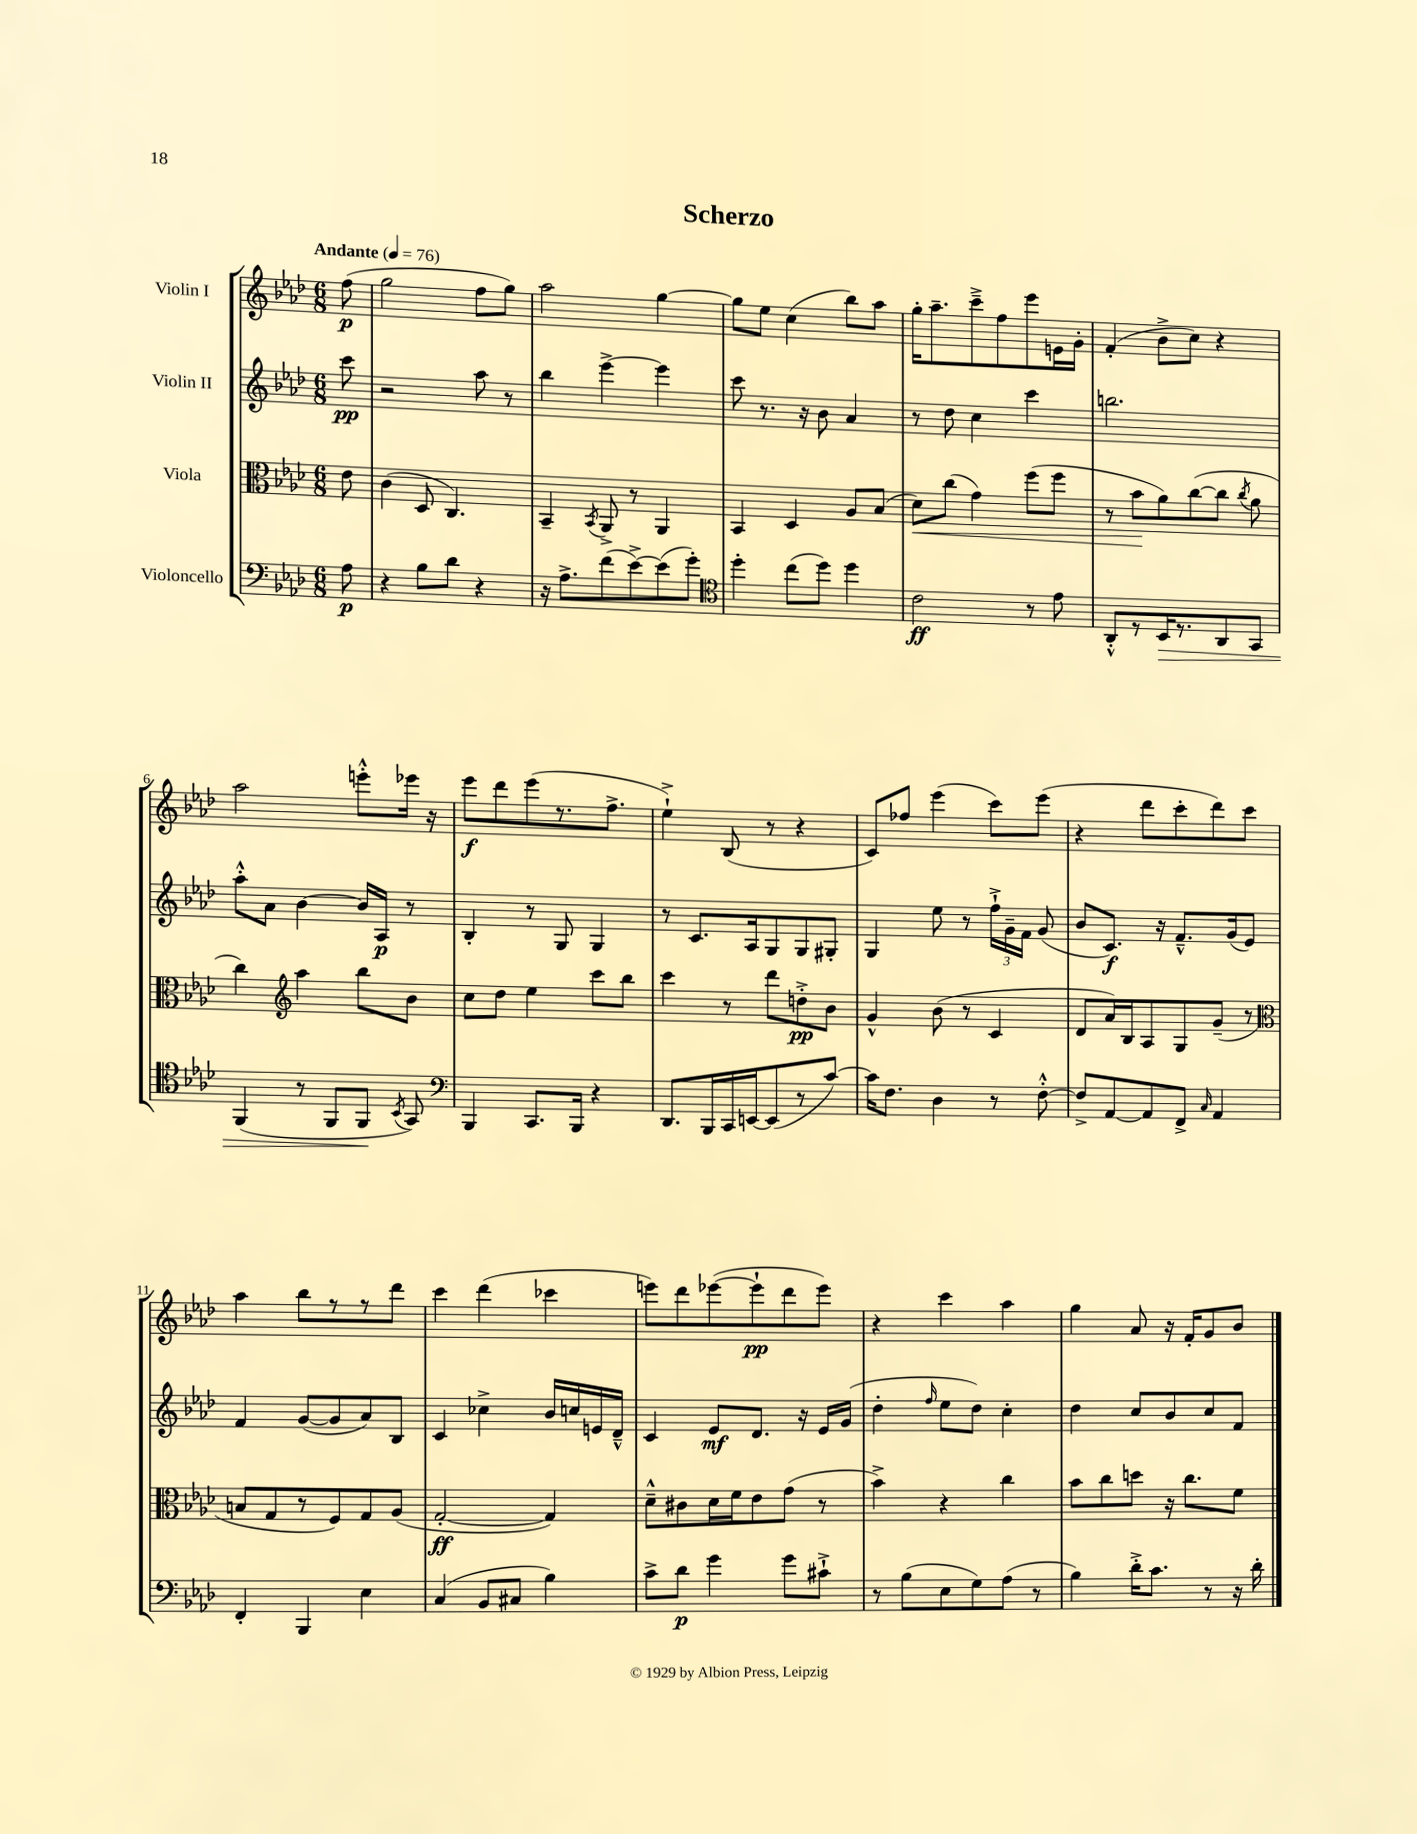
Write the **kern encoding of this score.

**kern	**kern	**kern	**kern
*staff4	*staff3	*staff2	*staff1
*clefF4	*clefC3	*clefG2	*clefG2
*k[b-e-a-d-]	*k[b-e-a-d-]	*k[b-e-a-d-]	*k[b-e-a-d-]
*M6/8	*M6/8	*M6/8	*M6/8
*MM76	*MM76	*MM76	*MM76
8A-	8e-	8ccc	(8ff
=	=	=	=
4r	(4c	2r	2gg
8B-	8D-	.	.
8d-	4.C)	.	.
4r	.	8aa-	8ff
.	.	8r	8gg)
=	=	=	=
16r	4BB-~	4bb-	2aa-
8.A-^	.	.	.
.	8qBB-	.	.
(8f	8AA-^	[4eee-^	.
[8e-^)	8r	.	.
(8e-]	4AA-	4eee-]	[4gg
8g')	.	.	.
=	=	=	=
*clefC4	*	*	*
4dd-'	4BB-	8ccc	8gg]
.	.	8.r	8ee-
(8cc	4D-	.	(4cc
.	.	16r	.
8dd-)	.	8b-	.
4dd-	8A-	4a-	8bb-)
.	(8B-	.	8aa-
=	=	=	=
2c	8d-)	8r	16gg'
.	.	.	8.aa-~
.	(8cc	8dd-	.
.	4g)	4cc	8ccc~^
.	.	.	8ff
8r	(8ff	4ccc	8eee-
8e-	8ff	.	16e
.	.	.	16g'
=	=	=	=
8AA-'^^	8r	2.bb	(4f'
8r	8b-	.	.
16BB-	8a-)	.	8b-^
8.r	.	.	.
.	([8cc	.	8cc)
8AA-	8cc]	.	4r
.	8qcc	.	.
8GG	8a-	.	.
=	=	=	=
(4FF	4cc)	8aa-'^^	2aa-
.	.	8a-	.
*	*clefG2	*	*
8r	4aa-	[4b-	.
8FF	.	.	.
8FF	8bb-	16b-]	8eee'^^
.	.	16A-	.
8qBB-	.	.	.
8GG)	8b-	8r	16eee-
.	.	.	16r
=	=	=	=
*clefF4	*	*	*
4BBB-	8cc	4B-'	8eee-
.	8dd-	.	8ddd-
8.CC	4ee-	8r	(8eee-
.	.	8G	8.r
16BBB-	.	.	.
4r	8ccc	4G	.
.	.	.	8.ff^
.	8bb-	.	.
=	=	=	=
8.DD-	4ccc	8r	4ee-`^)
.	.	8.c	.
16BBB-	.	.	.
16CC	8r	.	(8B-
[16EE	.	16A-	.
(8EE]	8ddd-	8G	8r
8r	8dd'^	8G	4r
[8c)	8b-	8G#'	.
=	=	=	=
16c]	4g^^	4G	8c)
8.F	.	.	.
.	.	.	8ff-
4D-	(8b-	8ee-	(4eee-
.	8r	8r	.
8r	4c	24ff`^	8ccc)
.	.	24g~	.
.	.	24f	.
[8F'^^	.	(8g	(8eee-
=	=	=	=
8F^]	8d-	8b-	4r
[8AA-	16a-)	8.c)	.
.	16B-	.	.
8AA-]	8A-	.	8ddd-
.	.	16r	.
8FF^	8G	8.f~^^	8ccc'
16qqC	.	.	.
4AA-	(8g~	.	8ddd-)
.	.	(16g	.
.	8r	8e-)	8ccc
=	=	=	=
*	*clefC3	*	*
4FF'	8B	4f	4aa-
.	8G	.	.
4BBB-	8r	([8g	8bb-
.	8F)	8g]	8r
4E-	8G	8a-)	8r
.	(8A-	8B-	8ddd-
=	=	=	=
(4C	[2G'	4c	4ccc
8BB-	.	4cc-^	(4ddd-
8C#	.	.	.
4B-)	4G])	16b-	4ccc-
.	.	16cc	.
.	.	16e	.
.	.	16d-~^^	.
=	=	=	=
8c^	8d-~^^	4c	8eee)
8d-	8c#	.	8ddd-
4g	16d-	8e-	([8eee-
.	16f	.	.
.	8e-	8.d-	8eee-`]
8g	(8g	.	8ddd-
.	.	16r	.
8c#`^	8r	16e-	8eee-)
.	.	(16g	.
=	=	=	=
8r	4b-^)	4dd-'	4r
(8B-	.	.	.
.	.	16qqff	.
8E-	4r	8ee-	4ccc
8G)	.	8dd-)	.
(8A-	4cc	4cc'	4aa-
8r	.	.	.
=	=	=	=
4B-)	8b-	4dd-	4gg
.	8cc	.	.
16d-'^	8dd	8cc	8a-
8.c	.	.	.
.	16r	8b-	16r
.	8.cc	.	16f'
8r	.	8cc	8g
16r	8f	8f	8b-
16d-'	.	.	.
==	==	==	==
*-	*-	*-	*-
